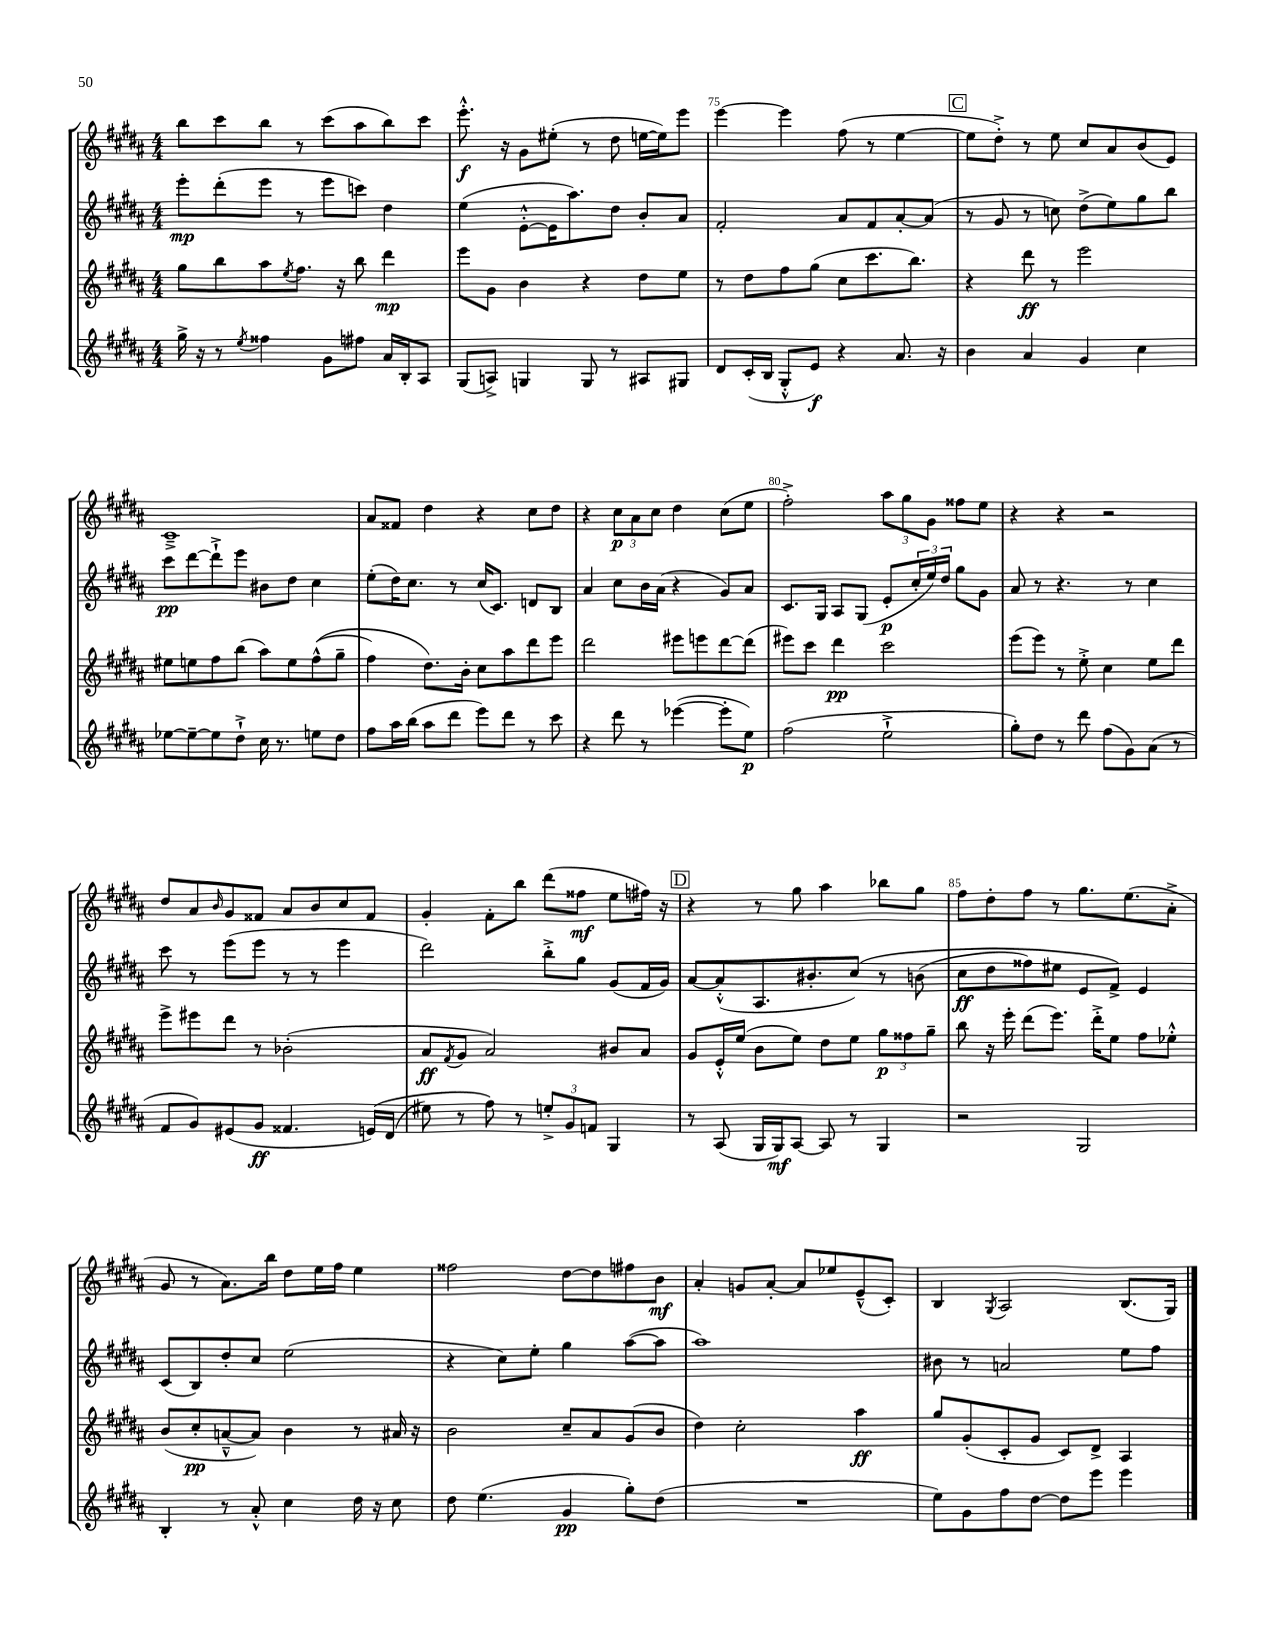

**kern	**dynam	**kern	**dynam	**kern	**dynam	**kern	**dynam
*part4	*part4	*part3	*part3	*part2	*part2	*part1	*part1
*staff4	*staff4	*staff3	*staff3	*staff2	*staff2	*staff1	*staff1
*clefG2	*	*clefG2	*	*clefG2	*	*clefG2	*
*k[f#c#g#d#a#]	*	*k[f#c#g#d#a#]	*	*k[f#c#g#d#a#]	*	*k[f#c#g#d#a#]	*
*M4/4	*	*M4/4	*	*M4/4	*	*M4/4	*
=73	=73	=73	=73	=73	=73	=73	=73
16gg#^\	.	8gg#\L	.	8eee'\L	mp	8bb\L	.
16r	.	.	.	.	.	.	.
8r	.	8bb\	.	(8ddd#'\	.	8ccc#\	.
8qee/	.	.	.	.	.	.	.
4ff##X\	.	8aa#\	.	8eee\J	.	8bb\J	.
.	.	8qee/	.	.	.	.	.
.	.	8.ff#\J	.	8r	.	8r	.
8g#\L	.	.	.	8eee\L	.	(8ccc#\L	.
.	.	16r	.	.	.	.	.
8ff#X\J	.	8bb\	.	8cccn\J)	.	8aa#\	.
16a#/LL	.	4ddd#\	mp	4dd#\	.	8bb\)	.
16B'/J	.	.	.	.	.	.	.
8A#/J	.	.	.	.	.	8ccc#\J	.
=74	=74	=74	=74	=74	=74	=74	=74
(8G#/L	.	8eee\L	.	(4ee\	.	8.eee'^^\	f
8An^/J)	.	8g#\J	.	.	.	.	.
.	.	.	.	.	.	16r	.
4Gn/	.	4b\	.	[8e'^^\L	.	8g#\L	.
.	.	.	.	16e\K]	.	(8ee#X'\J	.
.	.	.	.	8.aa#\)	.	.	.
8G/	.	4r	.	.	.	8r	.
8r	.	.	.	8dd#\J	.	8dd#\	.
8A#X/L	.	8dd#\L	.	8b'/L	.	[16een\LL	.
.	.	.	.	.	.	16ee\J])	.
8G#X/J	.	8ee\J	.	8a#/J	.	8eee\J	.
=75	=75	=75	=75	=75	=75	=75	=75
8d#/L	.	8r	.	2f#'/	.	[4eee\	.
(16c#'/L	.	8dd#\L	.	.	.	.	.
16B/JJ	.	.	.	.	.	.	.
8G#'^^/L	.	8ff#\	.	.	.	4eee\]	.
8e/J)	f	(8gg#\J	.	.	.	.	.
4r	.	8cc#\L	.	8a#/L	.	(8ff#\	.
.	.	8.ccc#\	.	8f#/	.	8r	.
8.a#/	.	.	.	[8a#'/	.	[4ee\	.
.	.	8.bb\J)	.	.	.	.	.
.	.	.	.	(8a#/J]	.	.	.
16r	.	.	.	.	.	.	.
!!LO:REH:place=s1:t=C
=76	=76	=76	=76	=76	=76	=76	=76
4b\	.	4r	.	8r	.	8ee\L]	.
.	.	.	.	8g#/	.	8dd#'^\J)	.
4a#/	.	8ddd#\	ff	8r	.	8r	.
.	.	8r	.	8ccn\)	.	8ee\	.
4g#/	.	2eee\	.	(8dd#^\L	.	8cc#/L	.
.	.	.	.	8ee\)	.	8a#/	.
4cc#\	.	.	.	8gg#\	.	(8b/	.
.	.	.	.	8bb\J	.	8e/J)	.
!!LO:LB:g=z
=77	=77	=77	=77	=77	=77	=77	=77
[8ee-X\L	.	8ee#X\L	.	8ccc#\L	pp	1c#~^	.
8ee-~\_	.	8een\	.	[8ddd#\	.	.	.
8ee-\]	.	8ff#\	.	8ddd#`^\]	.	.	.
8dd#`^\J	.	(8bb\J	.	8eee\J	.	.	.
16cc#\	.	8aa#\L)	.	8b#X\L	.	.	.
8.r	.	.	.	.	.	.	.
.	.	8ee\	.	8dd#\J	.	.	.
8een\L	.	((8ff#^^\	.	4cc#\	.	.	.
8dd#\J	.	8gg#~\J	.	.	.	.	.
=78	=78	=78	=78	=78	=78	=78	=78
8ff#\L	.	4ff#\)	.	(8ee'\L	.	8a#/L	.
16aa#\L	.	.	.	16dd#\K)	.	8f##X/J	.
(16bb\JJ	.	.	.	8.cc#\J	.	.	.
8aa#\L	.	8.dd#\L)	.	.	.	4dd#\	.
8ddd#\J	.	.	.	8r	.	.	.
.	.	16b'\Jk	.	.	.	.	.
8eee\L)	.	8cc#\L	.	(16cc#/KL	.	4r	.
.	.	.	.	8.c#/J)	.	.	.
8ddd#\J	.	8aa#\	.	.	.	.	.
8r	.	8ddd#\	.	8dn/L	.	8cc#\L	.
8ccc#\	.	8eee\J	.	8B/J	.	8dd#\J	.
=79	=79	=79	=79	=79	=79	=79	=79
4r	.	2ddd#\	.	4a#/	.	4r	.
8ddd#\	.	.	.	8cc#\L	.	12cc#\L	p
.	.	.	.	.	.	12a#\	.
8r	.	.	.	16b\L	.	.	.
.	.	.	.	.	.	12cc#\J	.
.	.	.	.	(16a#\JJ	.	.	.
([4eee-X\	.	8eee#X\L	.	4r	.	4dd#\	.
.	.	8eeen\	.	.	.	.	.
8eee-'\L]	.	[8ddd#\	.	8g#/L)	.	(8cc#\L	.
8ee\J)	p	(8ddd#\J]	.	8a#/J	.	8ee\J	.
=80	=80	=80	=80	=80	=80	=80	=80
(2ff#\	.	8eee#X\L)	.	8.c#/L	.	2ff#'^\)	.
.	.	8ccc#\J	.	.	.	.	.
.	.	.	.	16G#/Jk	.	.	.
.	.	4ddd#\	pp	8A#/L	.	.	.
.	.	.	.	(8G#/J	.	.	.
2ee`^\	.	2ccc#\	.	8e'/L	p	12aa#\L	.
.	.	.	.	.	.	12gg#\	.
.	.	.	.	24cc#'/L	.	.	.
.	.	.	.	24ee/)	.	12g#\J	.
.	.	.	.	24dd#/JJ	.	.	.
.	.	.	.	8gg#\L	.	8ff##X\L	.
.	.	.	.	8g#\J	.	8ee\J	.
=81	=81	=81	=81	=81	=81	=81	=81
8gg#'\L)	.	(8eee\L	.	8a#/	.	4r	.
8dd#\J	.	8eee\J)	.	8r	.	.	.
8r	.	8r	.	4.r	.	4r	.
8ddd#\	.	8ee'^\	.	.	.	.	.
(8ff#\L	.	4cc#\	.	.	.	2r	.
8g#\)	.	.	.	8r	.	.	.
(8a#\J	.	8ee\L	.	4cc#\	.	.	.
8r	.	8ddd#\J	.	.	.	.	.
!!LO:LB:g=z
=82	=82	=82	=82	=82	=82	=82	=82
8f#/L	.	8eee^\L	.	8ccc#\	.	8dd#/L	.
8g#/)	.	8eee#X\	.	8r	.	8a#/	.
.	.	.	.	.	.	16qqb/	.
(8e#X/	.	8ddd#\J	.	(8eee\L	.	8g#/	.
8g#/J	ff	8r	.	8eee\J	.	8f##X/J	.
4.f##X/	.	(2b-X'\	.	8r	.	8a#/L	.
.	.	.	.	8r	.	8b/	.
.	.	.	.	4eee\	.	8cc#/	.
(16en/LL)	.	.	.	.	.	8f##/J	.
(16d#/JJ	.	.	.	.	.	.	.
=83	=83	=83	=83	=83	=83	=83	=83
8ee#X\)	.	8a#/L	ff	2ddd#\)	.	4g#'/	.
.	.	8qf#/	.	.	.	.	.
8r	.	8g#/J	.	.	.	.	.
8ff#\)	.	2a#/)	.	.	.	8f#'\L	.
8r	.	.	.	.	.	8bb\J	.
12een'^/L	.	.	.	8bb'^\L	.	(8ddd#\L	.
12g#/	.	.	.	.	.	.	.
.	.	.	.	8gg#\J	.	8ff##X\J	mf
12fn/J	.	.	.	.	.	.	.
4G#/	.	8b#X/L	.	(8g#/L	.	8ee\L	.
.	.	8a#/J	.	16f#/L	.	16ff#X\Jk)	.
.	.	.	.	16g#/JJ)	.	16r	.
!!LO:REH:place=s1:t=D
=84	=84	=84	=84	=84	=84	=84	=84
8r	.	8g#/L	.	[8a#/L	.	4r	.
(8A#/	.	16e'^^/L	.	(8a#'^^/]	.	.	.
.	.	(16ee/JJ	.	.	.	.	.
16G#/LL	.	8b\L	.	8.A#/	.	8r	.
16G#/J)	mf	.	.	.	.	.	.
[8A#/J	.	8ee\J)	.	.	.	8gg#\	.
.	.	.	.	8.b#X'/	.	.	.
8A#/]	.	8dd#\L	.	.	.	4aa#\	.
8r	.	8ee\J	.	(8cc#/J)	.	.	.
4G#/	.	12gg#\L	p	8r	.	8bb-X\L	.
.	.	12ff##X\	.	.	.	.	.
.	.	.	.	(8bn\	.	8gg#\J	.
.	.	12gg#~\J	.	.	.	.	.
=85	=85	=85	=85	=85	=85	=85	=85
2r	.	8bb\	.	8cc#\L	ff	8ff#\L	.
.	.	16r	.	8dd#\	.	8dd#'\	.
.	.	16eee'\	.	.	.	.	.
.	.	(8ddd#\L	.	8ff##X\)	.	8ff#\J	.
.	.	8.eee\J)	.	8ee#X\J	.	8r	.
2G#/	.	.	.	8e/L	.	8.gg#\L	.
.	.	16ddd#'^\KL	.	.	.	.	.
.	.	8ee\J	.	8f#^/J)	.	.	.
.	.	.	.	.	.	(8.ee\	.
.	.	8ff#\L	.	4e/	.	.	.
.	.	8ee-X'^^\J	.	.	.	8a#'^\J	.
!!LO:LB:g=z
=86	=86	=86	=86	=86	=86	=86	=86
4B'/	.	(8b/L	.	(8c#/L	.	8g#/	.
.	.	8cc#'/	pp	8B/)	.	8r	.
8r	.	[8an~^^/	.	8dd#'/	.	8.a#\L)	.
8a#'^^/	.	8a/J])	.	8cc#/J	.	.	.
.	.	.	.	.	.	16bb\Jk	.
4cc#\	.	4b\	.	(2ee\	.	8dd#\L	.
.	.	.	.	.	.	16ee\L	.
.	.	.	.	.	.	16ff#\JJ	.
16dd#\	.	8r	.	.	.	4ee\	.
16r	.	.	.	.	.	.	.
8cc#\	.	16a#X/	.	.	.	.	.
.	.	16r	.	.	.	.	.
=87	=87	=87	=87	=87	=87	=87	=87
8dd#\	.	2b\	.	4r	.	2ff##X\	.
(4.ee\	.	.	.	.	.	.	.
.	.	.	.	8cc#\L)	.	.	.
.	.	.	.	8ee'\J	.	.	.
4g#/	pp	8cc#~/L	.	4gg#\	.	[8dd#\L	.
.	.	8a#/	.	.	.	8dd#\]	.
8gg#'\L)	.	(8g#/	.	([8aa#\L	.	8ff#X\	.
(8dd#\J	.	8b/J	.	8aa#\J]	.	8b\J	mf
=88	=88	=88	=88	=88	=88	=88	=88
1r	.	4dd#\)	.	1aa#)	.	4a#'/	.
.	.	2cc#'\	.	.	.	8gn/L	.
.	.	.	.	.	.	[8a#'/J	.
.	.	.	.	.	.	8a#/L]	.
.	.	.	.	.	.	8ee-X/	.
.	.	4aa#\	ff	.	.	(8e~^^/	.
.	.	.	.	.	.	8c#'/J)	.
=89	=89	=89	=89	=89	=89	=89	=89
8ee\L)	.	8gg#/L	.	8b#X\	.	4B/	.
8g#\	.	(8g#'/	.	8r	.	.	.
.	.	.	.	.	.	8qG#/	.
8ff#\	.	8c#'/	.	2an/	.	2A#/	.
[8dd#\J	.	8g#/J	.	.	.	.	.
8dd#\L]	.	8c#/L)	.	.	.	.	.
8eee\J	.	8d#^/J	.	.	.	.	.
4eee\	.	4A#/	.	8ee\L	.	(8.B/L	.
.	.	.	.	8ff#\J	.	.	.
.	.	.	.	.	.	16G#/Jk)	.
==	==	==	==	==	==	==	==
*-	*-	*-	*-	*-	*-	*-	*-
